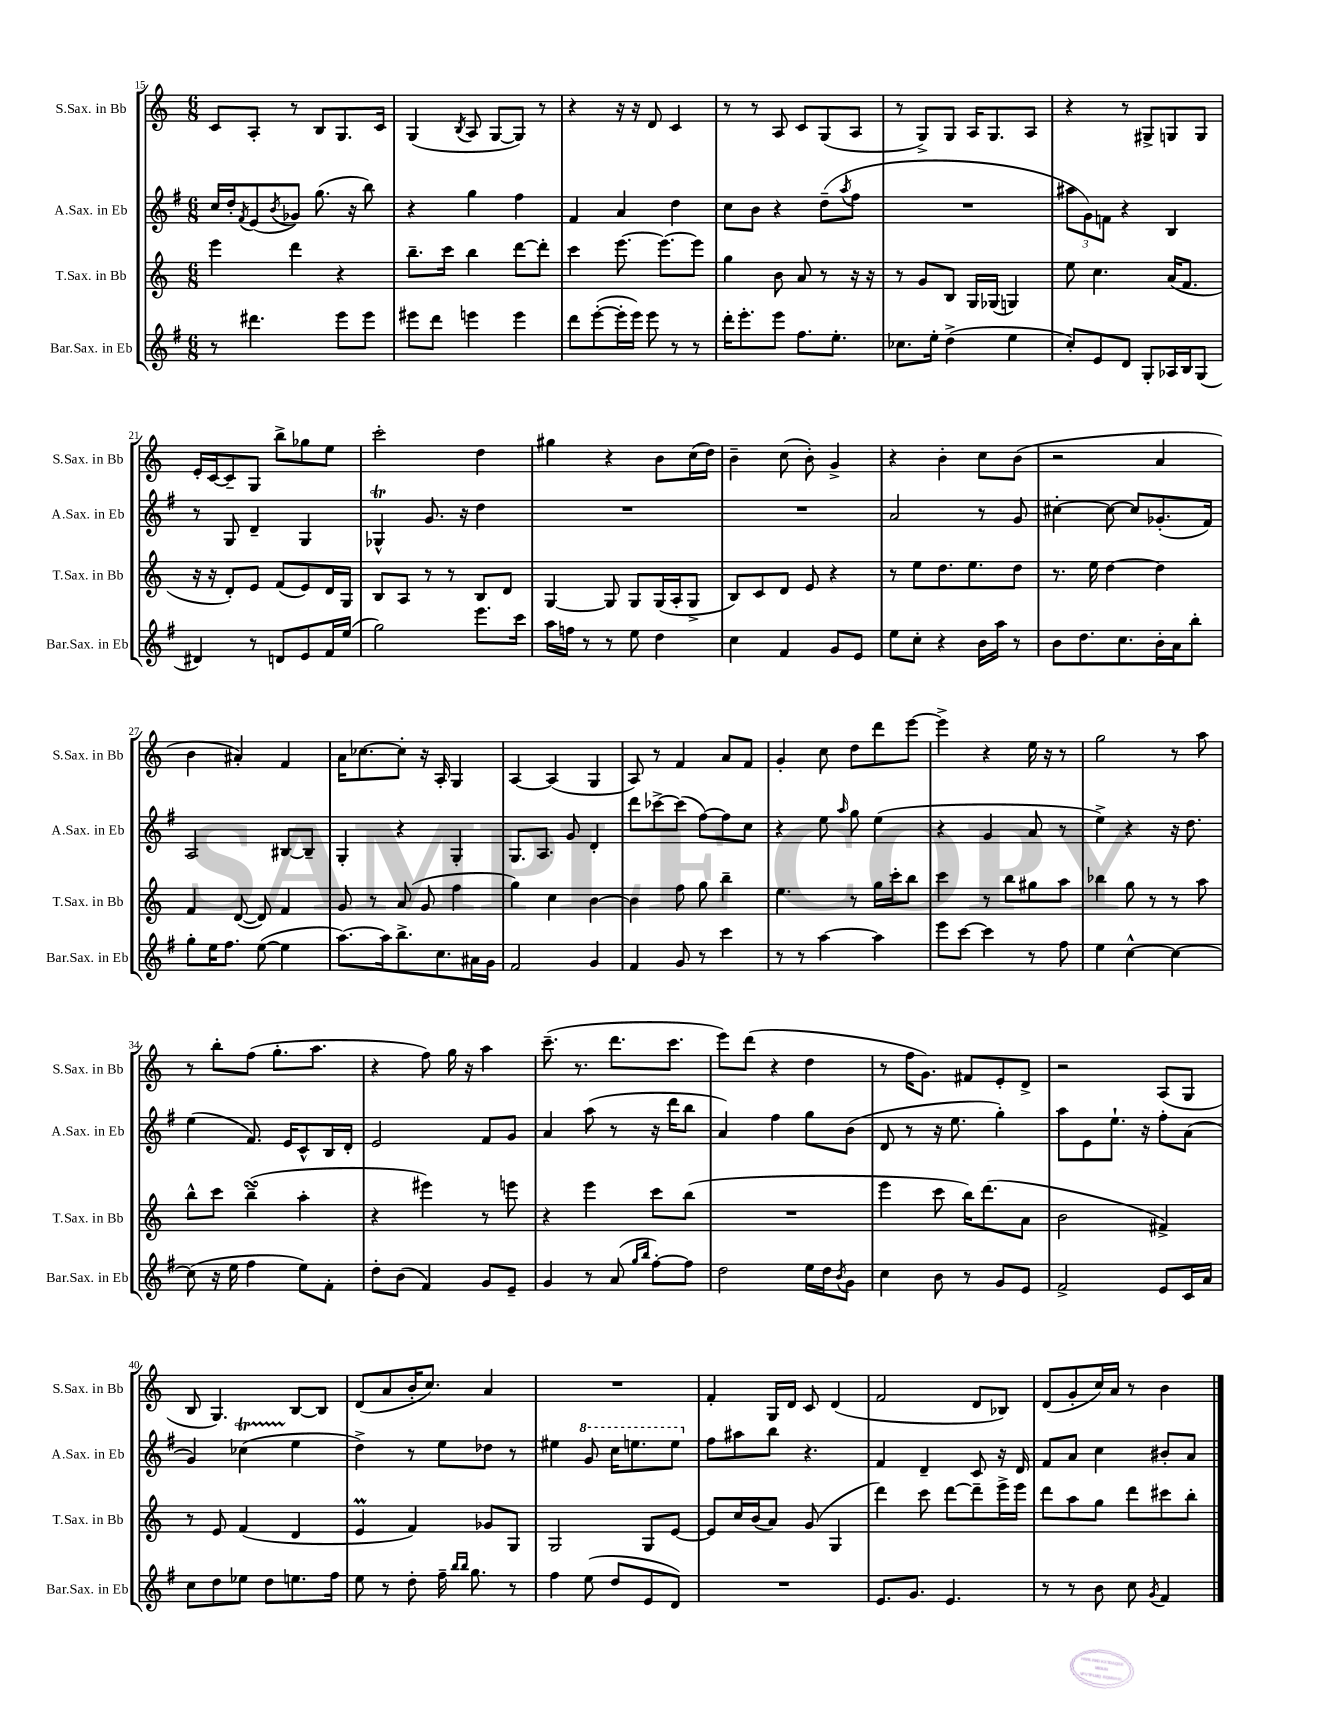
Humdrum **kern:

**kern	**kern	**kern	**kern
*staff4	*staff3	*staff2	*staff1
*clefG2	*clefG2	*clefG2	*clefG2
*k[f#]	*k[]	*k[f#]	*k[]
*M6/8	*M6/8	*M6/8	*M6/8
8r	4eee	16cc	8c
.	.	16dd'	.
.	.	8qf#	.
4.ddd#	.	(8e	8A'
.	.	8qb	.
.	4ddd	8g-)	8r
.	.	(8.gg	8B
8eee	4r	.	8.G
.	.	16r	.
8eee	.	8bb)	.
.	.	.	16c
=	=	=	=
8eee#	8.bb~	4r	(4G
8ddd	.	.	.
.	16ccc	.	.
.	.	.	8qB
4eee	4bb	4gg	8A
.	.	.	[8G
4eee	[8ddd	4ff#	8G])
.	8ddd']	.	8r
=	=	=	=
8ddd	4ccc	4f#	4r
([8eee'	.	.	.
16eee']	[8.eee	4a	16r
16eee)	.	.	16r
8eee	.	.	8d
.	8.eee_	.	.
8r	.	4dd	4c
8r	8eee]	.	.
=	=	=	=
16ddd'	4gg	8cc	8r
8.eee'	.	.	.
.	.	8b	8r
8eee	8b	4r	8A
8.ff#	8a	.	8c
.	8r	(8dd~	(8G
8.ee'	.	.	.
.	.	8qaa	.
.	16r	8ff#	8A
.	16r	.	.
=	=	=	=
8.cc-	8r	2.r	8r
.	8g	.	8G^)
16ee'	.	.	.
(4dd^	8B	.	8G
.	16G	.	16A
.	(16G-	.	8.G
4ee	4G)	.	.
.	.	.	8A
=	=	=	=
8cc')	8ee	12aa#	4r
.	.	12g)	.
8e	4.cc	.	.
.	.	12f	.
8d	.	4r	8r
8G'	.	.	8G#^
16A-	(16a	4B	8G
16B	8.f	.	.
(8G	.	.	8G
=	=	=	=
4d#)	16r	8r	16e'
.	16r	.	[16c
.	8d')	8G	8c~]
8r	8e	4d~	8G
8d	(8f	.	8bb^
8e	8e)	4G	8gg-
16f#	16d	.	8ee
(16ee	16G	.	.
=	=	=	=
2gg)	8B	4G-^^	2ccc'
.	8A	.	.
.	8r	8.g	.
.	8r	.	.
.	.	16r	.
8.eee	8B	4dd	4dd
.	8d	.	.
16ccc	.	.	.
=	=	=	=
16aa	[4G	2.r	4gg#
16ff	.	.	.
8r	.	.	.
8r	8G]	.	4r
8ee	8G	.	.
4dd	(16G	.	8b
.	16A'	.	.
.	8G^	.	(16cc
.	.	.	16dd)
=	=	=	=
4cc	8B)	2.r	4b~
.	8c	.	.
4f#	8d	.	(8cc
.	8e	.	8b')
8g	4r	.	4g^
8e	.	.	.
=	=	=	=
8ee	8r	2a	4r
8cc'	8ee	.	.
4r	8.dd	.	4b'
.	8.ee	.	.
16b	.	8r	8cc
16aa	.	.	.
8r	8dd	8g	(8b
=	=	=	=
8b	8.r	[4cc#'	2r
8.dd	.	.	.
.	16ee	.	.
.	[4dd	8cc#_	.
8.cc	.	.	.
.	.	8cc#]	.
16b'	4dd]	(8.g-'	4a
16a	.	.	.
8bb'	.	.	.
.	.	16f#)	.
=	=	=	=
8gg'	4f	2A	4b
16ee	.	.	.
8.ff#	.	.	.
.	([8d	.	4a#')
([8ee	8d])	.	.
4ee]	4f	[8B#	4f
.	.	8B#~]	.
=	=	=	=
[8.aa)	8g	4G'	16a
.	.	.	[8.cc-
.	8r	.	.
16aa]	.	.	.
8.bb^	(8a	4r	8cc-']
.	8g	.	16r
8.cc	.	.	16A'
.	4ff	4G'	4G
16a#	.	.	.
16g	.	.	.
=	=	=	=
2f#	4gg)	8.G	[4A
.	.	8.A	.
.	4cc	.	(4A]
.	.	8g	.
4g	[4b	4d'	4G
=	=	=	=
4f#	4b]	8ddd	8A)
.	.	[8ccc-^	8r
8g	8ff	(8ccc-]	4f
8r	8gg	[8ff#)	.
4ccc	4bb~	8ff#]	8a
.	.	8cc	8f
=	=	=	=
8r	4.ee	4r	4g'
8r	.	.	.
[4aa	.	8ee	8cc
.	.	16qqaa	.
.	8r	8gg	8dd
4aa]	16gg	(4ee	8ddd
.	16ccc'	.	.
.	8bb	.	[8eee
=	=	=	=
8eee	4ccc	4r	4eee^]
[8ccc	.	.	.
4ccc]	8r	4g	4r
.	8bb	.	.
8r	8gg#	8a	16ee
.	.	.	16r
8ff#	8aa	8r	8r
=	=	=	=
4ee	4bb-	4ee^)	2gg
[4cc^^	8gg	4r	.
.	8r	.	.
4cc_	8r	16r	8r
.	.	8.dd	.
.	8aa	.	8aa
=	=	=	=
(8cc]	8bb^^	(4ee	8r
16r	8ccc	.	8bb'
16ee	.	.	.
4ff#	(4bb~	8.f#)	(8ff
.	.	.	8.gg'
.	.	16e	.
8ee)	4aa'	8c^^	.
.	.	.	8.aa
8f#'	.	16B	.
.	.	16d'	.
=	=	=	=
8dd'	4r	2e	4r
(8b	.	.	.
4f#)	4eee#)	.	8ff)
.	.	.	16gg
.	.	.	16r
8g	8r	8f#	4aa
8e~	8eee	8g	.
=	=	=	=
4g	4r	4a	(8.ccc~
.	.	.	8.r
8r	4eee	(8aa	.
(8a	.	8r	8.ddd
16qqgg	.	.	.
16qqbb	.	.	.
[8ff#')	8ccc	16r	.
.	.	16ddd	8.ccc
8ff#]	(8bb	8bb	.
=	=	=	=
2dd	2.r	4a)	8eee)
.	.	.	(8ddd
.	.	4ff#	4r
16ee	.	8gg	4dd
16dd	.	.	.
8qb	.	.	.
8g	.	(8b	.
=	=	=	=
4cc	4eee	8d	8r
.	.	8r	16ff
.	.	.	8.g)
8b	8ccc	16r	.
.	.	8.ee	.
8r	16bb)	.	8f#
.	(8.ddd	.	.
8g	.	4gg')	8e'
8e	8a	.	8d^
=	=	=	=
2f#^	2b	8aa	2r
.	.	8e	.
.	.	8.ee`	.
.	.	16r	.
8e	4f#^)	8ff#'	(8A
16c	.	(8a	8G
16a	.	.	.
=	=	=	=
8cc	8r	4g)	8B
8dd	8e	.	4.G)
8ee-	(4f	(4cc-	.
8dd	.	.	.
8.ee	4d	4ee	[8B
.	.	.	8B]
16ff#	.	.	.
=	=	=	=
8ee	4e	4dd^)	(8d
8r	.	.	8a
8dd'	4f)	8r	16b'
.	.	.	8.cc)
16ff#~	.	8ee	.
16qqbb	.	.	.
16qqbb	.	.	.
8.gg	.	.	.
.	8g-	8dd-	4a
8r	8G	8r	.
=	=	=	=
4ff#	2G	4ee#	2.r
(8ee	.	8gg	.
8dd	.	16ccc	.
.	.	8.eee	.
8e	8G	.	.
8d)	[8e	8eee	.
=	=	=	=
2.r	8e]	8ff#	4f'
.	16cc	8aa#	.
.	(16b	.	.
.	8a)	8bb	16G
.	.	.	16d
.	(8g	4.r	8c
.	4G	.	(4d
=	=	=	=
8.e	4ddd)	4f#	2f
8.g	.	.	.
.	8ccc	4d~	.
4.e	[8ddd	.	.
.	8ddd~]	8c	8d
.	16eee^	16r	8B-)
.	16eee	16d	.
=	=	=	=
8r	8ddd	8f#	(8d
8r	8aa	8a	8g'
8b	8gg	4cc	16cc)
.	.	.	16a
8cc	8ddd	.	8r
8qg	.	.	.
4f#	8ccc#	8b#'	4b
.	8bb'	8a	.
==	==	==	==
*-	*-	*-	*-
